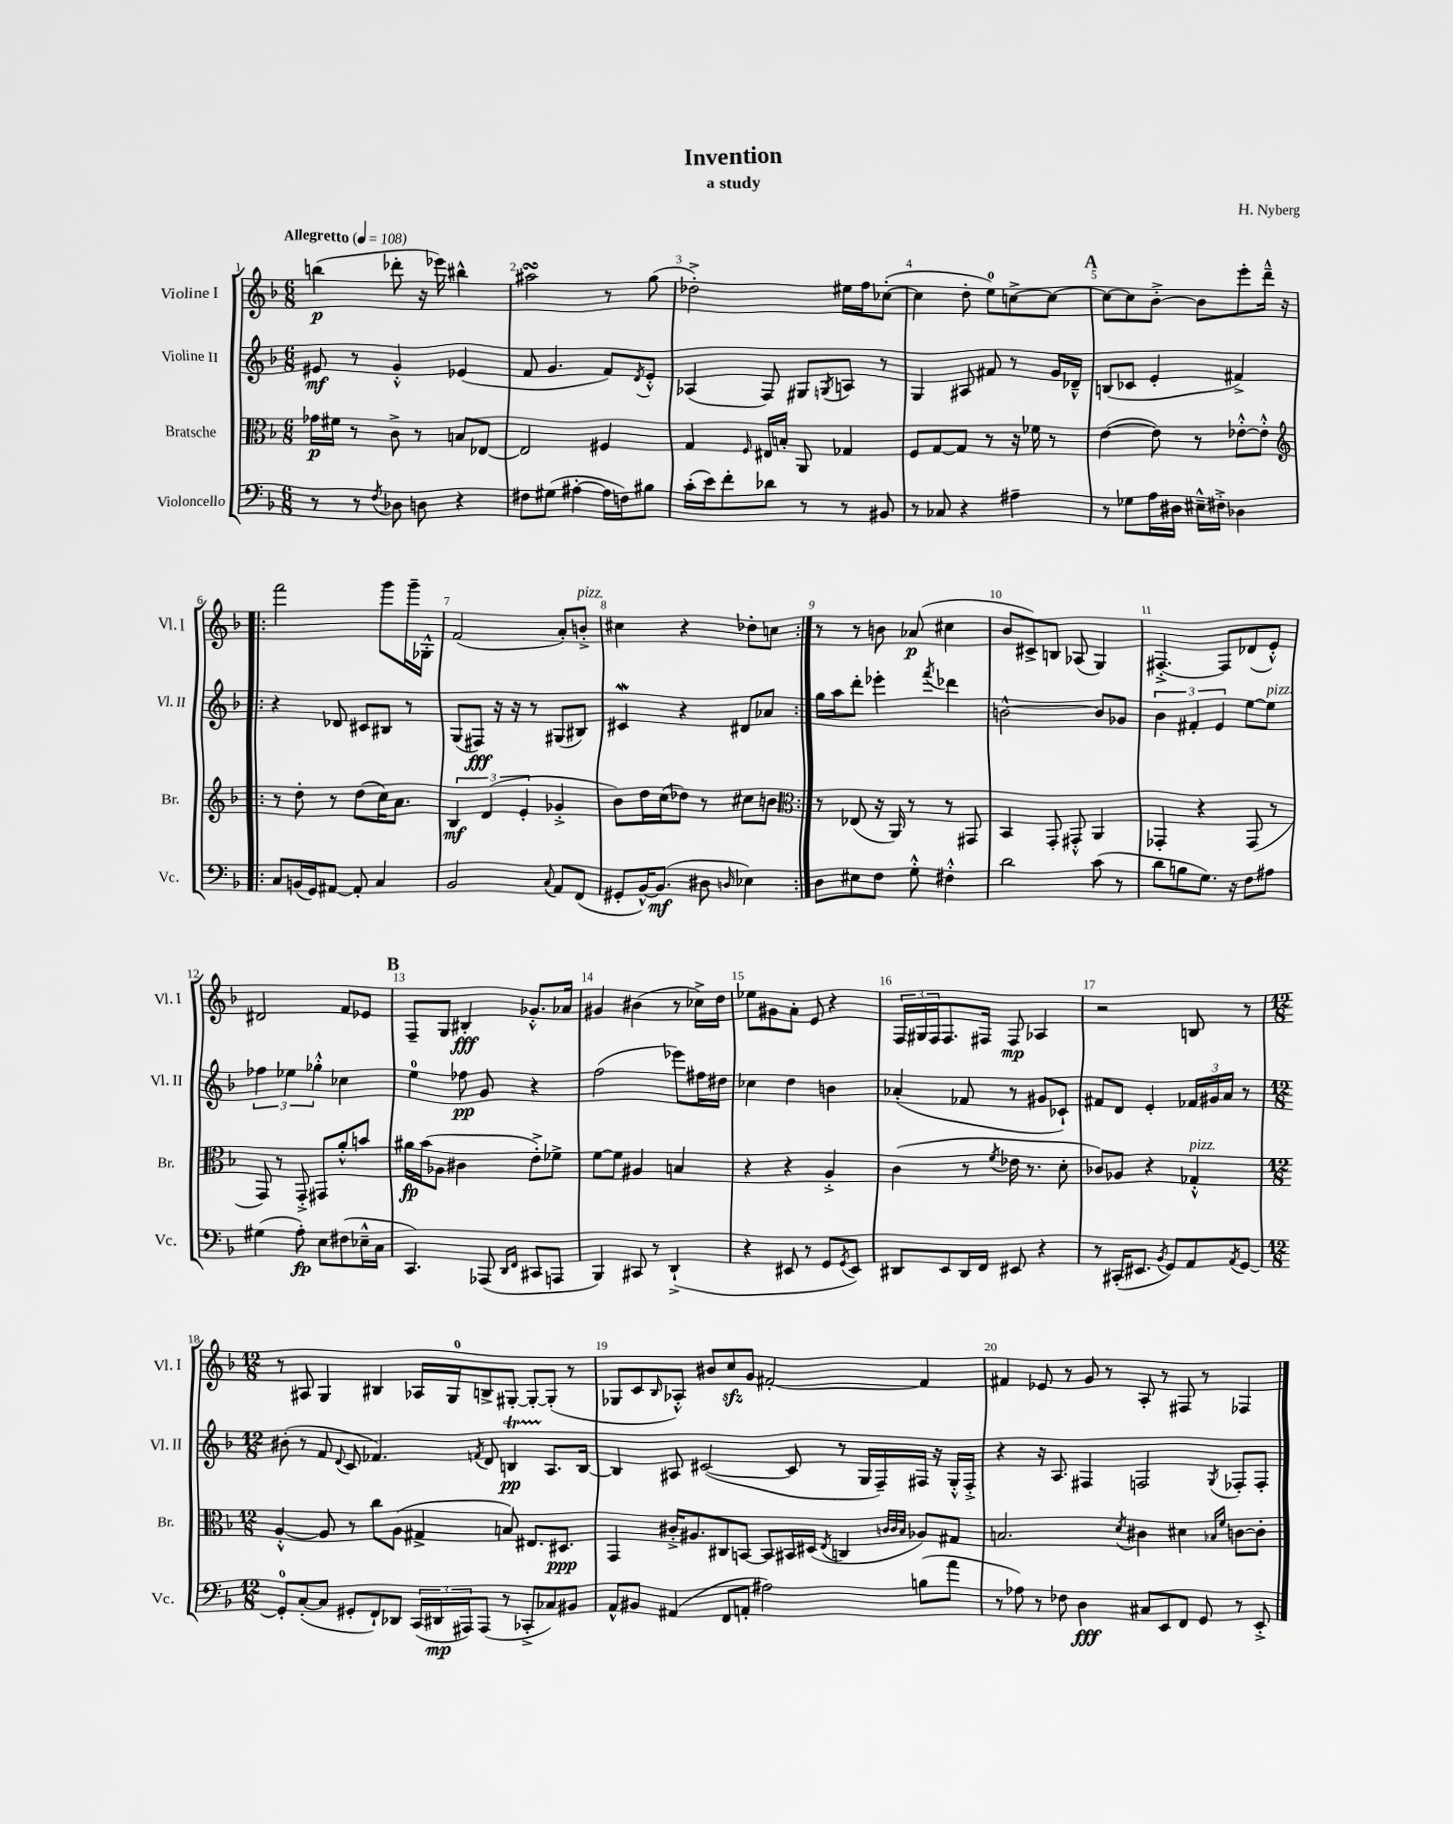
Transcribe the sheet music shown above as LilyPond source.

\header { title = "Invention" composer = "H. Nyberg" subtitle = "a study" }
<<
\new StaffGroup <<
\new Staff = "s0" \with { instrumentName = "Violine I" shortInstrumentName = "Vl. I" } {
    \clef treble \key f \major \numericTimeSignature \time 6/8 \tempo "Allegretto" 4 = 108
    b''4\p( des'''8-. r16 ees'''16) bis''4-^ |
    ais''2\turn r8 g''8( |
    des''2-.->) eis''16 f''16 ces''8~-.( |
    ces''4 d''8-. e''8-0) c''8~-> c''8~ |
    \mark \markup { \bold "A" } c''8~ c''8 bes'8~-.-> bes'8 e'''8-. d'''16---^ r16 |
    \repeat volta 2 { f'''2 g'''8 g'''16-- ges16-.-^ |
    f'2( a'8-.) b'8-.->^\markup { \italic "pizz." } |
    cis''4 r4 des''8-. c''8 | }
    r8 r8 b'8 aes'8\p( cis''4 |
    bes'8 cis'8->) b8 aes8( g4) |
    fis4.~-.-> fis8 des'8( e'8-.-^) |
    dis'2 f'8 ees'8 |
    \mark \markup { \bold "B" } f8-- g8 bis4-.\fff ges'8.-.-^ aes'16 |
    gis'4 bis'4( r8 ces''16->) d''16 |
    ees''8 gis'8 a'8-. e'8 r4 |
    \tuplet 3/2 { f16 gis16 f16 } f8. fis16 fis8\mp aes4 |
    r2 b8 r8 |
    \numericTimeSignature \time 12/8 r8 ais8 g4 bis4 aes16 g16-0 b8-> gis8~-. gis8~-. gis8-.( r8 |
    ges8 c'8 \grace { bes16 } aes8-.-^) bis'8 c''8\sfz g'8 fis'2~-. fis'4 |
    fis'4 ees'8 r8 g'8 r8 a8-. r8 fis8 r8 fes4 \bar "|." |
}
\new Staff = "s1" \with { instrumentName = "Violine II" shortInstrumentName = "Vl. II" } {
    \clef treble \key f \major \numericTimeSignature \time 6/8
    eis'8\mf r8 g'4-.-^ ees'4( |
    f'8 g'4. f'8) \acciaccatura { d'8 } e'8-.-^ |
    aes4( f8) gis8 \acciaccatura { g8 } a8 r8 |
    g4 ais8 fis'8 r8 g'16 des'16---^ |
    \mark \markup { \bold "A" } b8( ces'8 e'4-. fis'4->) |
    \repeat volta 2 { r4 des'8 cis'8 bis8 r8 |
    g8( fis8\fff) r16 r16 r8 gis8( bis8) |
    cis'4\mordent r4 dis'8 aes'8 | }
    g''16 a''16 d'''8-. ees'''4-. \acciaccatura { f'''8 } des'''4 |
    b'2~-^ b'8 ges'8 |
    \tuplet 3/2 { bes'4 fis'4-. e'4 } e''8~ e''8^\markup { \italic "pizz." } |
    \tuplet 3/2 { fes''4 ees''4 ges''4-.-^ } ces''4 |
    \mark \markup { \bold "B" } e''4-0 fes''8\pp g'8 r4 |
    f''2( ees'''8) fis''16 dis''16 |
    ces''4 d''4 b'4 |
    aes'4-.( fes'8 r8 gis'8 ces'8-!) |
    fis'8 d'8 e'4-. \tuplet 3/2 { fes'16 gis'16 a'16 } r8 |
    \numericTimeSignature \time 12/8 bis'8-.( r8 f'8 \appoggiatura { d'8 } c'8 fes'4.) \acciaccatura { f'8 } d'8 b4\startTrillSpan\pp a8.\stopTrillSpan b16~ |
    b4 ais8 cis'2~( cis'8 r8 g16 f16--) fis16 r16 g16-.-^ fis16-.-> |
    r4 r16 a8. fis4 f2 \acciaccatura { g8 } fes8-. fes8-. \bar "|." |
}
\new Staff = "s2" \with { instrumentName = "Bratsche" shortInstrumentName = "Br." } {
    \clef alto \key f \major \numericTimeSignature \time 6/8
    ges'16\p fis'16 r8 c'8-> r8 b8 ees8~ |
    ees2 fis4 |
    g4 \grace { f16 } eis16 b16-. a,8 ges4 |
    f8 g8~ g8 r8 r16 fes'16 r8 |
    \mark \markup { \bold "A" } e'4~( e'8) r8 ees'8~-.-^ ees'8-.-^ |
    \repeat volta 2 { \clef treble r8 d''8-. r8 d''8( c''16) a'8. |
    \tuplet 3/2 { bes4\mf d'4( e'4-. } ges'4-.-> |
    bes'8) d''16 c''16( des''8) r8 cis''8 b'8 | }
    \clef alto r8 ees8( r16 a,16) r8 r8 gis,8 |
    bes,4 g,8-. gis,8-.-^ a,4 |
    ges,4-. r4 ges,8( r8 |
    g,8) r8 g,8-.-> gis,8 a'8-.-^ b'8 |
    \mark \markup { \bold "B" } ais'16\fp bes'16( aes8 cis'4 e'8-.->) fes'8-> |
    f'8~ f'8 ais4 b4 |
    r4 r4 a4-.-> |
    c'4( r8 \acciaccatura { f'8 } ees'16 r8. d'8-. |
    ces'8) aes8 r4 ges4-.-^^\markup { \italic "pizz." } |
    \numericTimeSignature \time 12/8 a4~-.-^ a8 r8 c''8 a8( gis4-> b8) eis8. dis8.\ppp |
    g,4 cis'16-.-> ais8. cis8 b,8~ b,8 bis,16 dis16( \acciaccatura { e8 } c4 \grace { c'32 c'32 bes32 } aes8) gis8 |
    b2. \acciaccatura { d'8 } cis'4 dis'4 \grace { bes16 f'16 } c'8~ c'8-. \bar "|." |
}
\new Staff = "s3" \with { instrumentName = "Violoncello" shortInstrumentName = "Vc." } {
    \clef bass \key f \major \numericTimeSignature \time 6/8
    r8 r8 \acciaccatura { f8 } des8 d8 r4 |
    fis8 gis8( ais4~-. ais16 f16) bis8 |
    c'16-.( e'16) f'8-. des'8 r8 r8 bis,8 |
    r8 ces8 r4 ais4-- |
    \mark \markup { \bold "A" } r8 ges8 a16 dis16 eis16---^ fis16-.-> des4 |
    \repeat volta 2 { c8 b,16( g,16) ais,8~ ais,8-. c4 |
    bes,2 \appoggiatura { c8 } a,8 f,8( |
    gis,8-. bes,16~-^) bes,8.\mf( dis8 \grace { d16 } ees4) | }
    d8 eis8 f8 g8-.-^ fis4-.-^ |
    d'2 c'8( r8 |
    d'8 b8 g8.) r16 f8 ais8 |
    gis4( a8-.\fp) e8 fis8( ees16---^ c16 |
    \mark \markup { \bold "B" } c,4.) aes,,8( \grace { d,16 f,16 } cis,8 a,,8 |
    bes,,4) cis,8 r8 d,4-!->( |
    r4 eis,8 r8 g,8 \acciaccatura { g,8 } eis,8) |
    dis,8 e,8 dis,16 f,16 eis,8 r4 |
    r8 cis,16-.( eis,8. \acciaccatura { bes,8 } g,8) a,8 \acciaccatura { a,8 } g,8~ |
    \numericTimeSignature \time 12/8 g,8-0-. c8~-.( c8 gis,8-. f,8-!) des,8 \tuplet 3/2 { c,16( dis,16\mp ais,,16) } ais,,8( r8 ces,8-.-> ces8) bis,8 |
    a,8-^ bis,8 ais,4( f,8 a,8-. ais2) b8( a'8 |
    r8 aes8) r8 fes8 d4\fff cis8 e,8 f,8 g,8 r8 e,8-.-> \bar "|." |
}
>>
>>
\layout { \context { \Score \override BarNumber.break-visibility = ##(#f #t #t) barNumberVisibility = #all-bar-numbers-visible } }
